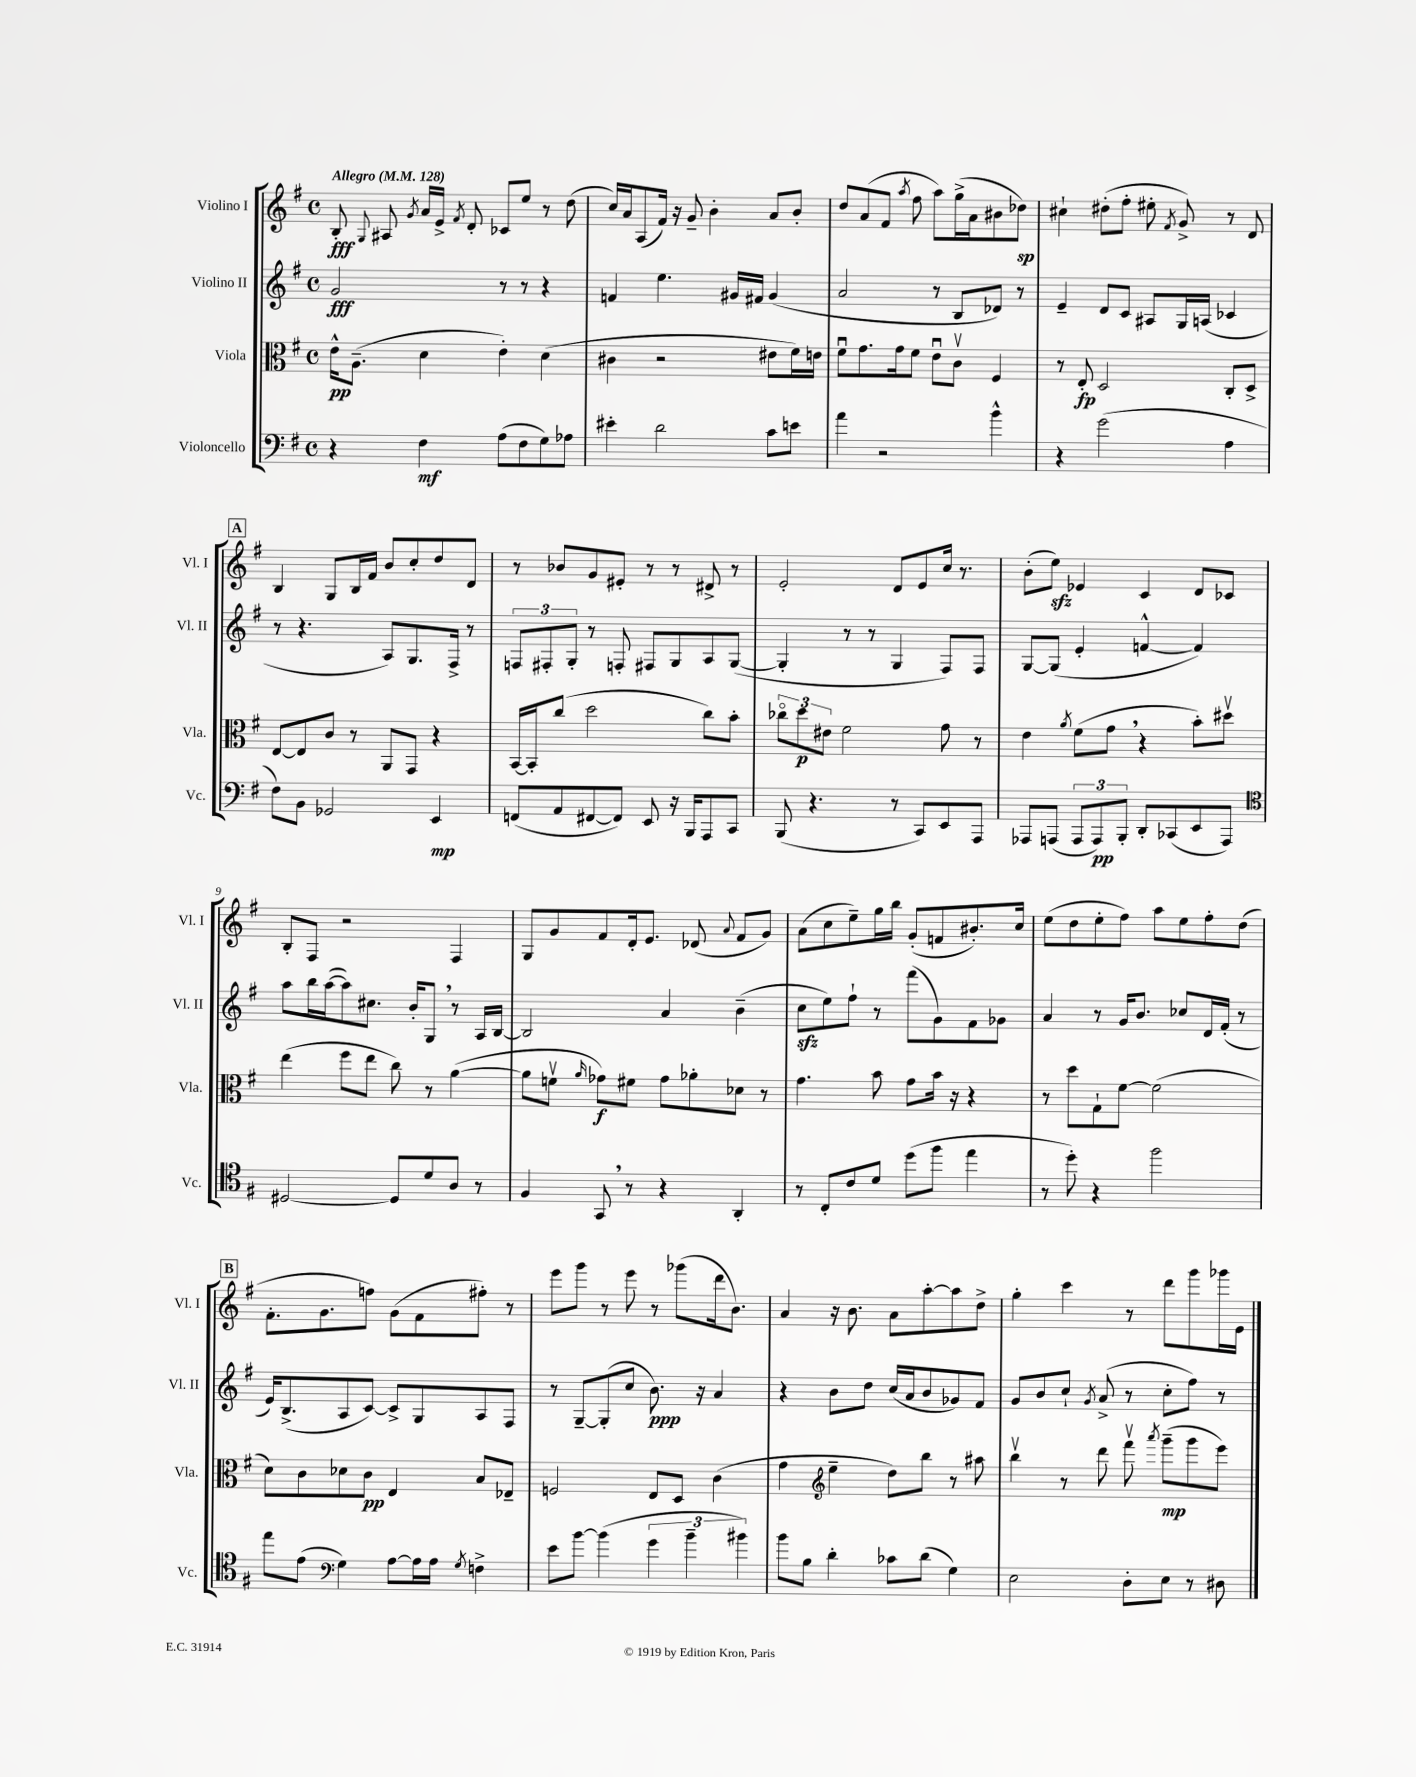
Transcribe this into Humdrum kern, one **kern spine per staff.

**kern	**dynam	**kern	**dynam	**kern	**dynam	**kern	**dynam
*part4	*part4	*part3	*part3	*part2	*part2	*part1	*part1
*staff4	*staff4	*staff3	*staff3	*staff2	*staff2	*staff1	*staff1
*I"Violoncello	*	*I"Viola	*	*I"Violino II	*	*I"Violino I	*
*I'Vc.	*	*I'Vla.	*	*I'Vl. II	*	*I'Vl. I	*
*clefF4	*	*clefC3	*	*clefG2	*	*clefG2	*
*k[f#]	*	*k[f#]	*	*k[f#]	*	*k[f#]	*
*M4/4	*	*M4/4	*	*M4/4	*	*M4/4	*
*met(c)	*	*met(c)	*	*met(c)	*	*met(c)	*
*MM128	*	*MM128	*	*MM128	*	*MM128	*
=1	=1	=1	=1	=1	=1	=1	=1
!	!	!	!	!	!	!LO:TX:a:B:t=Allegro	!
4r	.	16e^^\KL	pp	2g/	fff	8B'/	fff
.	.	(8.A~\J	.	.	.	.	.
.	.	.	.	.	.	8qqG/	.
.	.	.	.	.	.	8A#X/	.
.	.	.	.	.	.	8qg/	.
4F#\	mf	4d\	.	.	.	16a/LL	.
.	.	.	.	.	.	16e^/JJ	.
.	.	.	.	.	.	8qf#/	.
.	.	.	.	.	.	8d'/	.
(8A\L	.	4e'\)	.	8r	.	8c-X/L	.
8F#\	.	.	.	8r	.	8ee/J	.
8G\)	.	(4d\	.	4r	.	8r	.
8A-X\J	.	.	.	.	.	(8dd\	.
=2	=2	=2	=2	=2	=2	=2	=2
4e#X'\	.	4c#X\	.	4fn/	.	16cc/LL)	.
.	.	.	.	.	.	16a/J	.
.	.	.	.	.	.	(8A/	.
2d\	.	2r	.	4.ee\	.	16f#/Jk)	.
.	.	.	.	.	.	16r	.
.	.	.	.	.	.	8g~/	.
.	.	.	.	.	.	4b'\	.
.	.	.	.	16g#X/LL	.	.	.
.	.	.	.	16f#X/JJ	.	.	.
8c\L	.	8e#X\L	.	(4g#/	.	8a/L	.
8en\J	.	16f#\L)	.	.	.	8b'/J	.
.	.	16en\JJ	.	.	.	.	.
=3	=3	=3	=3	=3	=3	=3	=3
4a\	.	8f#u\L	.	2a/	.	8dd/L	.
.	.	8.g\	.	.	.	(8a/	.
2r	.	.	.	.	.	8f#/J	.
.	.	16g\k	.	.	.	.	.
.	.	.	.	.	.	8qaa/	.
.	.	8f#\J	.	.	.	8ff#\	.
.	.	8eu\L	.	8r	.	8aa\L)	.
.	.	8cv\J	.	8B/L	.	(16gg^\L	.
.	.	.	.	.	.	16a\J	.
4b^^\	.	4F#/	.	8d-X/J)	.	8b#X\	.
.	.	.	.	8r	.	8dd-X\J)	sp
=4	=4	=4	=4	=4	=4	=4	=4
4r	.	8r	.	4e~/	.	4cc#X`\	.
.	.	8E'/	fp	.	.	.	.
(2g\	.	2D/	.	8d/L	.	(8dd#X'\L	.
.	.	.	.	8c/J	.	8ff#'\J	.
.	.	.	.	8A#X/L	.	8ee#X'\	.
.	.	.	.	.	.	8qf#/	.
.	.	.	.	16G/L	.	8g^/)	.
.	.	.	.	(16An/JJ	.	.	.
4A\	.	8C'/L	.	4c-X/	.	8r	.
.	.	8D^/J	.	.	.	8d/	.
!!LO:LB:g=z
!!LO:REH:place=s1:t=A
=5	=5	=5	=5	=5	=5	=5	=5
8F#\L)	.	[8E/L	.	8r	.	4B/	.
8BB\J	.	8E/]	.	4.r	.	.	.
2GG-X/	.	8c/J	.	.	.	8G/L	.
.	.	8r	.	.	.	16B/L	.
.	.	.	.	.	.	16f#/JJ	.
.	.	8AA/L	.	8A/L)	.	8b/L	.
.	.	8GG/J	.	8.G/	.	8cc'/	.
4EE/	mp	4r	.	.	.	8dd/	.
.	.	.	.	16F#^/Jk	.	.	.
.	.	.	.	8r	.	8d/J	.
=6	=6	=6	=6	=6	=6	=6	=6
(8FFn/L	.	[16BB/LL	.	12Fn/L	.	8r	.
.	.	16BB'/J]	.	.	.	.	.
.	.	.	.	12F#X'/	.	.	.
8AA/	.	(8cc/J	.	.	.	8b-X/L	.
.	.	.	.	12G'/J	.	.	.
[8FF#X/	.	2dd\	.	8r	.	8g/	.
8FF#/J])	.	.	.	8Fn'/	.	8e#X'/J	.
8EE/	.	.	.	8F#X/L	.	8r	.
16r	.	.	.	8G/	.	8r	.
16BBB/KL	.	.	.	.	.	.	.
8AAA/	.	8cc\L)	.	8A/	.	8d#X^/	.
8CC/J	.	8b'\J	.	([8G/J	.	8r	.
=7	=7	=7	=7	=7	=7	=7	=7
(8BBB/	.	12cc-X\L	.	4G'/]	.	2e'/	.
.	.	12dd\	p	.	.	.	.
4.r	.	.	.	.	.	.	.
.	.	12e#X\J	.	.	.	.	.
.	.	2f#\	.	8r	.	.	.
.	.	.	.	8r	.	.	.
8r	.	.	.	4G/	.	8d/L	.
8CC/L)	.	.	.	.	.	8e/	.
8EE/	.	8g\	.	8F#/L)	.	16cc/Jk	.
.	.	.	.	.	.	8.r	.
8AAA/J	.	8r	.	8F#/J	.	.	.
=8	=8	=8	=8	=8	=8	=8	=8
8AAA-X/L	.	4e\	.	[8G/L	.	(8b'\L	.
(8AAAn/J	.	.	.	(8G/J]	.	8eezz\J)	.
.	.	8qa/	.	.	.	.	.
12AAA/L	.	(8f#\L	.	4e'/	.	4e-X/	.
12AAA/)	pp	.	.	.	.	.	.
.	.	8g,\J	.	.	.	.	.
12BBB'/J	.	.	.	.	.	.	.
8DD'/L	.	4r	.	[4fn^^/	.	4c/	.
(8CC-X/	.	.	.	.	.	.	.
8EE/	.	8b'\L)	.	4f/])	.	8d/L	.
8AAA/J)	.	8dd#Xv\J	.	.	.	8c-X/J	.
!!LO:LB:g=z
=9	=9	=9	=9	=9	=9	=9	=9
*clefC4	*	*	*	*	*	*	*
[2D#X/	.	(4ee\	.	8aa\L	.	8B'/L	.
.	.	.	.	16bb\L	.	8F#/J	.
.	.	.	.	([16aa\J	.	.	.
.	.	8ff#\L	.	8aa\])	.	2r	.
.	.	8ee\J	.	8.cc#X\J	.	.	.
8D#/L]	.	8cc\)	.	.	.	.	.
.	.	.	.	16b'/KL	.	.	.
8d/	.	8r	.	8G,/J	.	.	.
8A/J	.	([4a\	.	8r	.	4F#/	.
8r	.	.	.	16A/LL	.	.	.
.	.	.	.	[16B/JJ	.	.	.
=10	=10	=10	=10	=10	=10	=10	=10
4F#/	.	8a\L]	.	2B/]	.	8G/L	.
.	.	8fnv\J	.	.	.	8g/	.
.	.	16qqa/	.	.	.	.	.
8GG,/	.	8g-X\L)	f	.	.	8f#/	.
8r	.	8f#X\J	.	.	.	16d'/k	.
.	.	.	.	.	.	8.e/J	.
4r	.	8g-\L	.	4a/	.	.	.
.	.	8a-X'\	.	.	.	(8d-X/	.
.	.	.	.	.	.	8qqa/	.
4AA'/	.	8d-X\J	.	(4b~\	.	8f#/L	.
.	.	8r	.	.	.	8g/J)	.
=11	=11	=11	=11	=11	=11	=11	=11
8r	.	4.g\	.	8cczz\L	.	(8a\L	.
8C'/L	.	.	.	8ee\)	.	8cc\	.
8c/	.	.	.	8ff#`\J	.	8ee~\)	.
8d/J	.	8b\	.	8r	.	16gg\L	.
.	.	.	.	.	.	16bb\JJ	.
(8dd\L	.	8g\L	.	(8fff#\L	.	(8g'/L	.
8ff#\J	.	16b\Jk	.	8g\)	.	8fn/	.
.	.	16r	.	.	.	.	.
4ee\	.	4r	.	8f#\	.	8.b#X'/)	.
.	.	.	.	8g-X\J	.	.	.
.	.	.	.	.	.	16cc/Jk	.
=12	=12	=12	=12	=12	=12	=12	=12
8r	.	8r	.	4a/	.	(8ee\L	.
8dd'\)	.	8dd\L	.	.	.	8dd\	.
4r	.	8G`\	.	8r	.	8ee'\	.
.	.	[8f#\J	.	16g/KL	.	8ff#\J)	.
.	.	.	.	8.b/J	.	.	.
2ff#\	.	(2f#\]	.	.	.	8aa\L	.
.	.	.	.	8cc-X/L	.	8ee\	.
.	.	.	.	16d/L	.	8ff#'\	.
.	.	.	.	(16f#'/JJ	.	.	.
.	.	.	.	8r	.	(8dd\J	.
!!LO:LB:g=z
!!LO:REH:place=s1:t=B
=13	=13	=13	=13	=13	=13	=13	=13
8ee\L	.	8d\L)	.	16e/KL)	.	8.f#'\L	.
.	.	.	.	(8.B^/	.	.	.
(8e\J	.	8c\	.	.	.	.	.
.	.	.	.	.	.	8.g\	.
*clefF4	*	*	*	*	*	*	*
4G\)	.	8d-X\	.	8A/	.	.	.
.	.	8c\J	pp	[8c/J)	.	8ffn\J)	.
[8A\L	.	4E/	.	8c^/L]	.	(8g\L	.
16A\L]	.	.	.	8G/	.	8f#\	.
16A\JJ	.	.	.	.	.	.	.
8qG/	.	.	.	.	.	.	.
4Fn^\	.	8B/L	.	8A/	.	8ff#X'\J)	.
.	.	8E-X~/J	.	8F#/J	.	8r	.
=14	=14	=14	=14	=14	=14	=14	=14
8e\L	.	2Fn/	.	8r	.	8eee\L	.
[8b\J	.	.	.	[8G~/L	.	8ggg\J	.
(4b\]	.	.	.	(8G'/]	.	8r	.
.	.	.	.	8cc/J	.	8eee\	.
6g\	.	8E/L	.	8.b\)	ppp	8r	.
.	.	8D/J	.	.	.	(8ggg-X\L	.
6b~\	.	.	.	.	.	.	.
.	.	.	.	16r	.	.	.
.	.	(4c\	.	4a/	.	16ddd\k	.
.	.	.	.	.	.	8.b\J)	.
6b#X\)	.	.	.	.	.	.	.
=15	=15	=15	=15	=15	=15	=15	=15
8b\L	.	4g\	.	4r	.	4a/	.
8B\J	.	.	.	.	.	.	.
*	*	*clefG2	*	*	*	*	*
4d'\	.	4ee~\	.	8b\L	.	16r	.
.	.	.	.	.	.	8.b\	.
.	.	.	.	8dd\J	.	.	.
8c-X\L	.	8dd\L)	.	(16cc/LL	.	8a\L	.
.	.	.	.	16a/J	.	.	.
(8d\J	.	8bb\J	.	8b/	.	[8aa'\	.
4G\)	.	8r	.	8g-X/)	.	8aa\]	.
.	.	8aa#X\	.	8f#/J	.	8dd^\J	.
=16	=16	=16	=16	=16	=16	=16	=16
2E\	.	4bbv\	.	8g/L	.	4gg'\	.
.	.	.	.	8b/	.	.	.
.	.	8r	.	8cc`/J	.	4ccc\	.
.	.	.	.	8qg/	.	.	.
.	.	8ddd\	.	(8a^/	.	.	.
8D'\L	.	8fff#v\	.	8r	.	8r	.
.	.	8qaaa/	.	.	.	.	.
8E\J	.	(8ggg~\L	mp	8cc'\L	.	8ddd\L	.
8r	.	8ggg\	.	8ff#\J)	.	8ggg\	.
8D#X\	.	8eee\J)	.	8r	.	16ggg-X\L	.
.	.	.	.	.	.	16e\JJ	.
==	==	==	==	==	==	==	==
*-	*-	*-	*-	*-	*-	*-	*-
